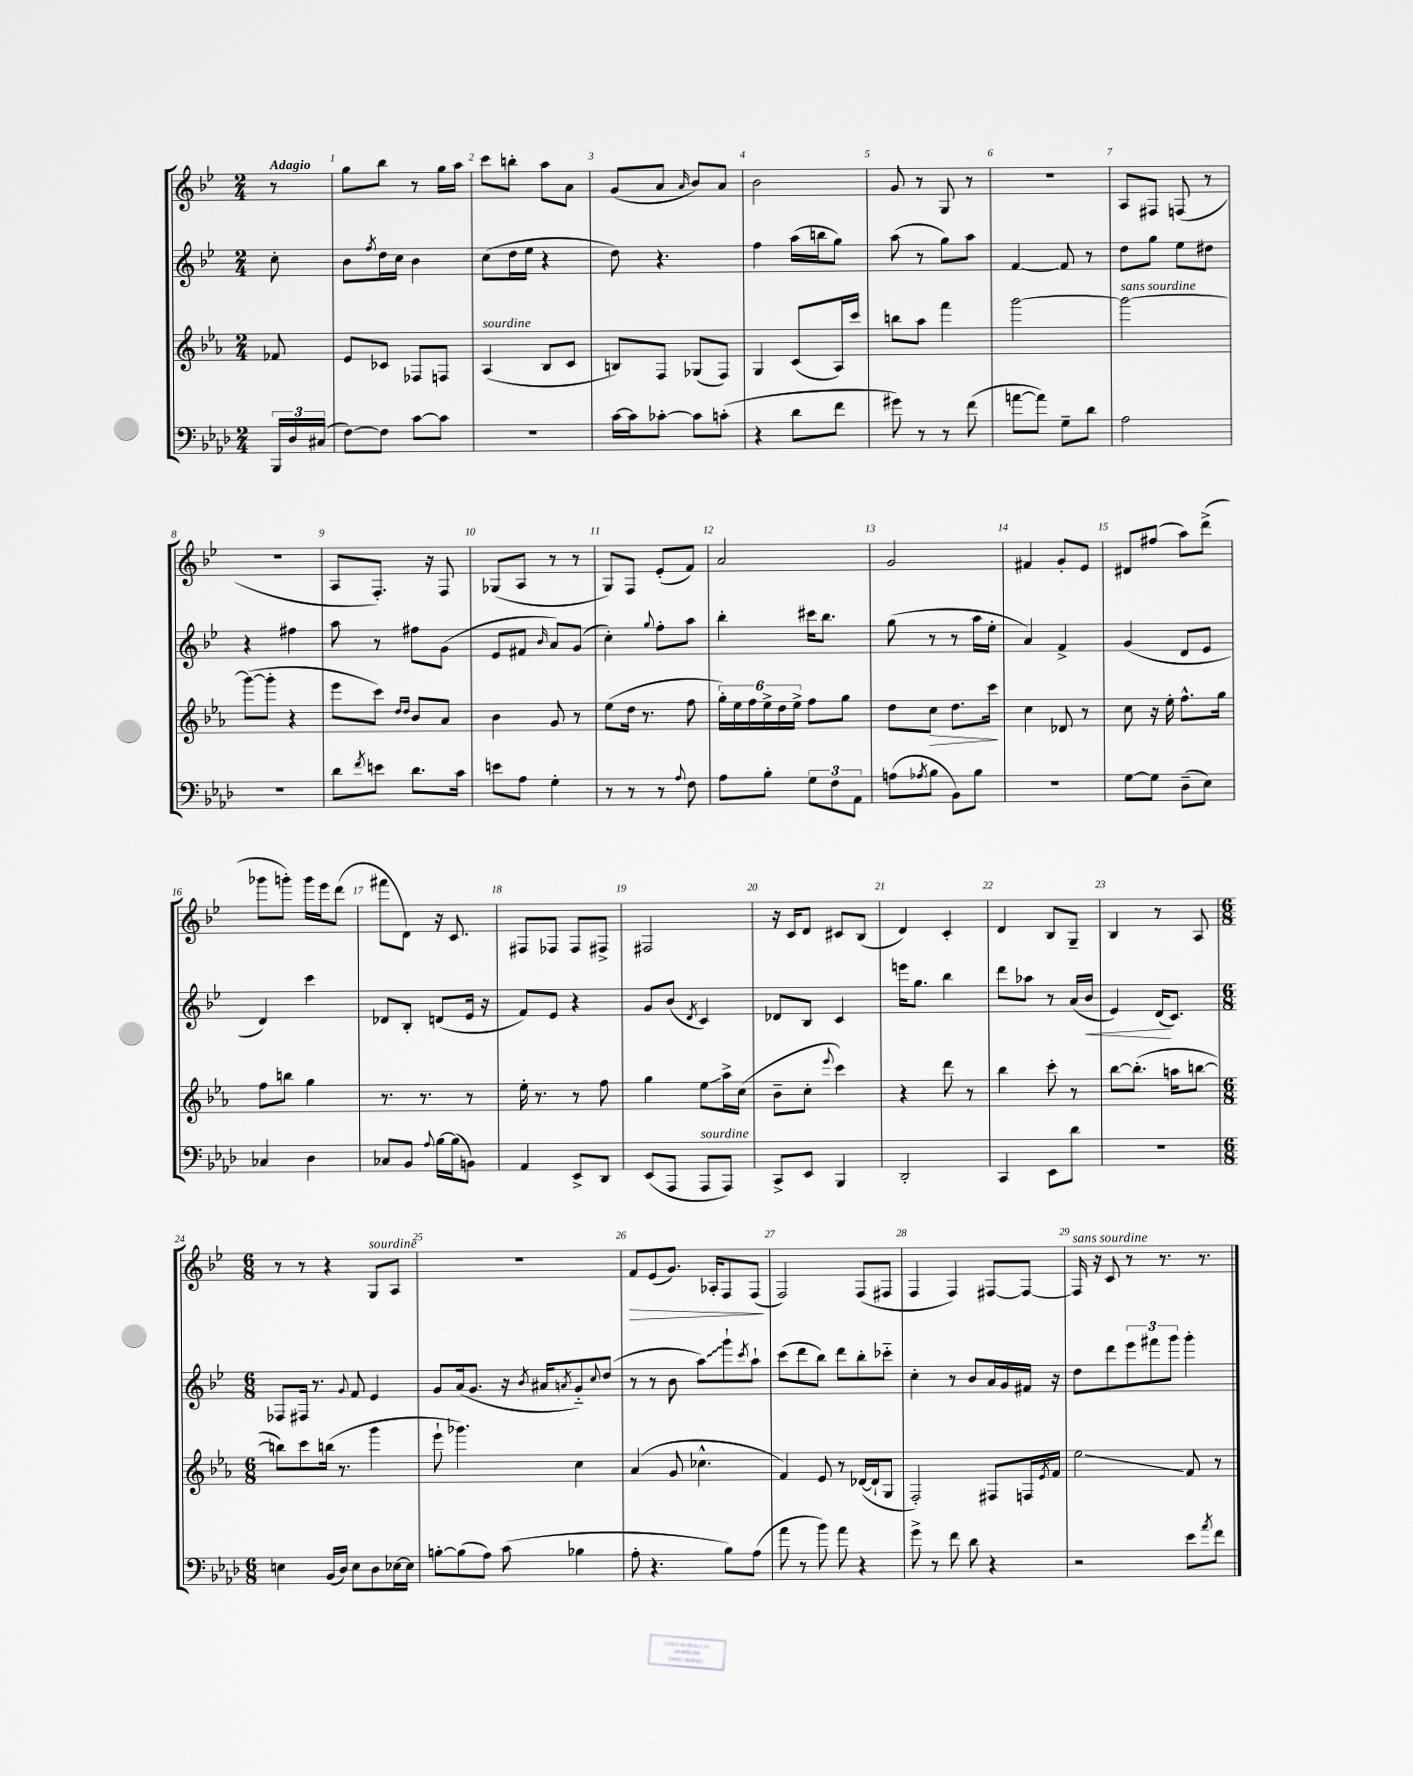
<<
\new StaffGroup <<
\new Staff = "s0" {
    \clef treble \key bes \major \numericTimeSignature \time 2/4 \partial 8 \tempo "Adagio"
    r8 |
    g''8 bes''8 r8 g''16 a''16 |
    c'''8 b''8-. a''8 a'8 |
    g'8( a'8 \grace { a'16 } bes'8) a'8 |
    bes'2 |
    g'8 r8 g8 r8 |
    r2 |
    a8 fis8 f8( r8 |
    R2 |
    a8 f8.-.) r16 f8 |
    ges8( a8 r8 r8 |
    g8) f8 ees'8-.( f'8) |
    a'2 |
    g'2 |
    fis'4 g'8-. ees'8 |
    dis'8 fis''8( a''8) d'''8->( |
    ges'''8 g'''8-.) g'''16 ees'''16 d'''8( |
    fis'''8 d'8) r16 c'8. |
    fis8 fes8 fes8 fis8-> |
    fis2 |
    r16 c'16 d'8 cis'8 bes8( |
    d'4) c'4-. |
    d'4 bes8 g8-- |
    bes4 r8 a8 |
    \numericTimeSignature \time 6/8 r8 r8 r4 g8^\markup { \italic "sourdine" } a8 |
    R2. |
    f'8\> ees'8( g'8.) aes16-. f8 f8\!( |
    f2) f8( fis8 |
    f4 f4) fis8~ fis8~ |
    fis16^\markup { \italic "sans sourdine" } r16 c'8 r8 r8. r8. \bar "|." |
}
\new Staff = "s1" {
    \clef treble \key bes \major \numericTimeSignature \time 2/4 \partial 8
    c''8-. |
    bes'8 \acciaccatura { f''8 } d''16 c''16 bes'4 |
    c''8( d''16 ees''16 r4 |
    d''8) r4. |
    f''4 a''16( b''16 g''8) |
    a''8( r8 g''8) a''8 |
    f'4~ f'8 r8 |
    d''8 g''8 ees''8 dis''8 |
    r4 fis''4 |
    a''8 r8 fis''8 g'8( |
    ees'8 fis'8 \grace { bes'16 } a'8) g'8( |
    c''4-.) \appoggiatura { g''8 } f''8-. a''8 |
    bes''4-. cis'''16 bes''8. |
    g''8( r8 r8 a''16 ees''16-. |
    a'4) f'4-> |
    g'4( d'8 ees'8 |
    d'4) c'''4 |
    des'8 bes8-. d'8( ees'16 r16 |
    f'8) ees'8 r4 |
    g'8 bes'8( \acciaccatura { d'8 } c'4) |
    des'8 bes8 c'4 |
    e'''16 g''8. bes''4 |
    d'''8 aes''8 r8 a'16( bes'16\< |
    ees'4) d'16\!( c'8.) |
    \numericTimeSignature \time 6/8 fes8 fis16 r8. \appoggiatura { g'8 } f'8 ees'4 |
    g'8 a'16( g'8. r16 \acciaccatura { bes'8 } ais'16 \acciaccatura { a'8 } g'8-_) \appoggiatura { c''8 } d''8( |
    r8 r8 bes'8 \once \override Glissando.style = #'zigzag a''8\glissando) g'''8-! \acciaccatura { c'''8 } a''8-! |
    c'''8( d'''8 bes''8) d'''8 bes''8-. ces'''8-_ |
    c''4-. r8 bes'8 a'16 g'16 fis'16 r16 |
    d''8 d'''8 \tuplet 3/2 { ees'''8 fis'''8 g'''8 } g'''4-. \bar "|." |
}
\new Staff = "s2" {
    \clef treble \key ees \major \numericTimeSignature \time 2/4 \partial 8
    fes'8 |
    ees'8 ces'8 fes8 f8 |
    aes4^\markup { \italic "sourdine" }( bes8 c'8 |
    b8) f8 ges8( f8) |
    g4 c'8( aes16) c'''16 |
    b''8 aes''8 f'''4 |
    g'''2~ |
    g'''2~^\markup { \italic "sans sourdine" } |
    g'''8~( g'''8-. r4 |
    ees'''8 c'''8) \grace { d''16 d''16 } bes'8 aes'8 |
    bes'4 g'8 r8 |
    ees''8( d''16 r8. f''8 |
    \tuplet 6/4 { g''16-.) ees''16 f''16 ees''16-> d''16 ees''16-> } f''8 g''8 |
    d''8 c''8\> d''8. c'''16\! |
    c''4 des'8 r8 |
    c''8 r16 ees''16-. f''8.-^ g''16 |
    f''8 b''8 g''4 |
    r8. r8. r8 |
    ees''16-. r8. r8 f''8 |
    g''4 ees''8\glissando aes''16-> c''16( |
    bes'8-- c''8-. \appoggiatura { ees'''8 } c'''4) |
    r4 d'''8 r8 |
    bes''4 c'''8-. r8 |
    bes''8~ bes''8.-.( a''16 b''8~ |
    \numericTimeSignature \time 6/8 b''8) c'''8 b''16( r8. g'''4 |
    ees'''8-! ges'''4.) c''4 |
    aes'4( g'8 ces''4.-^ |
    f'4) ees'8 r8 des'16~( des'16-! g8 |
    f2-.) fis8 f16 \acciaccatura { ees'8 } f'16 |
    ees''2\glissando f'8 r8 \bar "|." |
}
\new Staff = "s3" {
    \clef bass \key aes \major \numericTimeSignature \time 2/4 \partial 8
    \tuplet 3/2 { bes,,16 des16 cis16( } |
    f8~) f8 c'8~ c'8 |
    r2 |
    c'16~ c'16 ces'8~-. ces'8 c'8-.( |
    r4 des'8 f'8 |
    gis'8) r8 r8 f'8( |
    a'8~ a'8) g8-- des'8 |
    aes2 |
    r2 |
    des'8 \acciaccatura { f'8 } e'8 des'8. c'16 |
    e'8 aes8 g4-. |
    r8 r8 r8 \appoggiatura { aes8 } f8 |
    aes8 bes8-. \tuplet 3/2 { g8 f8 aes,8 } |
    a8( \acciaccatura { aes8 } bes8 bes,8) bes8 |
    R2 |
    g8~ g8 des8--( ees8) |
    ces4 des4 |
    ces8 bes,8 \appoggiatura { aes8 } bes16~ bes16( b,8) |
    aes,4 ees,8-> des,8 |
    ees,8( aes,,8 aes,,8^\markup { \italic "sourdine" } aes,,8) |
    c,8-> ees,8 bes,,4 |
    des,2-. |
    c,4 ees,8 des'8 |
    r2 |
    \numericTimeSignature \time 6/8 e4 bes,16( des16) e8 des8 ees16~ ees16 |
    b8~-. b8( aes8) c'8( bes4 |
    aes8-. r4. bes8) aes8( |
    aes'8 r8 bes'8) aes'8 r4 |
    g'8-> r8 f'8 des'8 r4 |
    r2 ees'8 \acciaccatura { aes'8 } f'8 \bar "|." |
}
>>
>>
\layout { \context { \Score \override BarNumber.break-visibility = ##(#f #t #t) barNumberVisibility = #all-bar-numbers-visible } }
